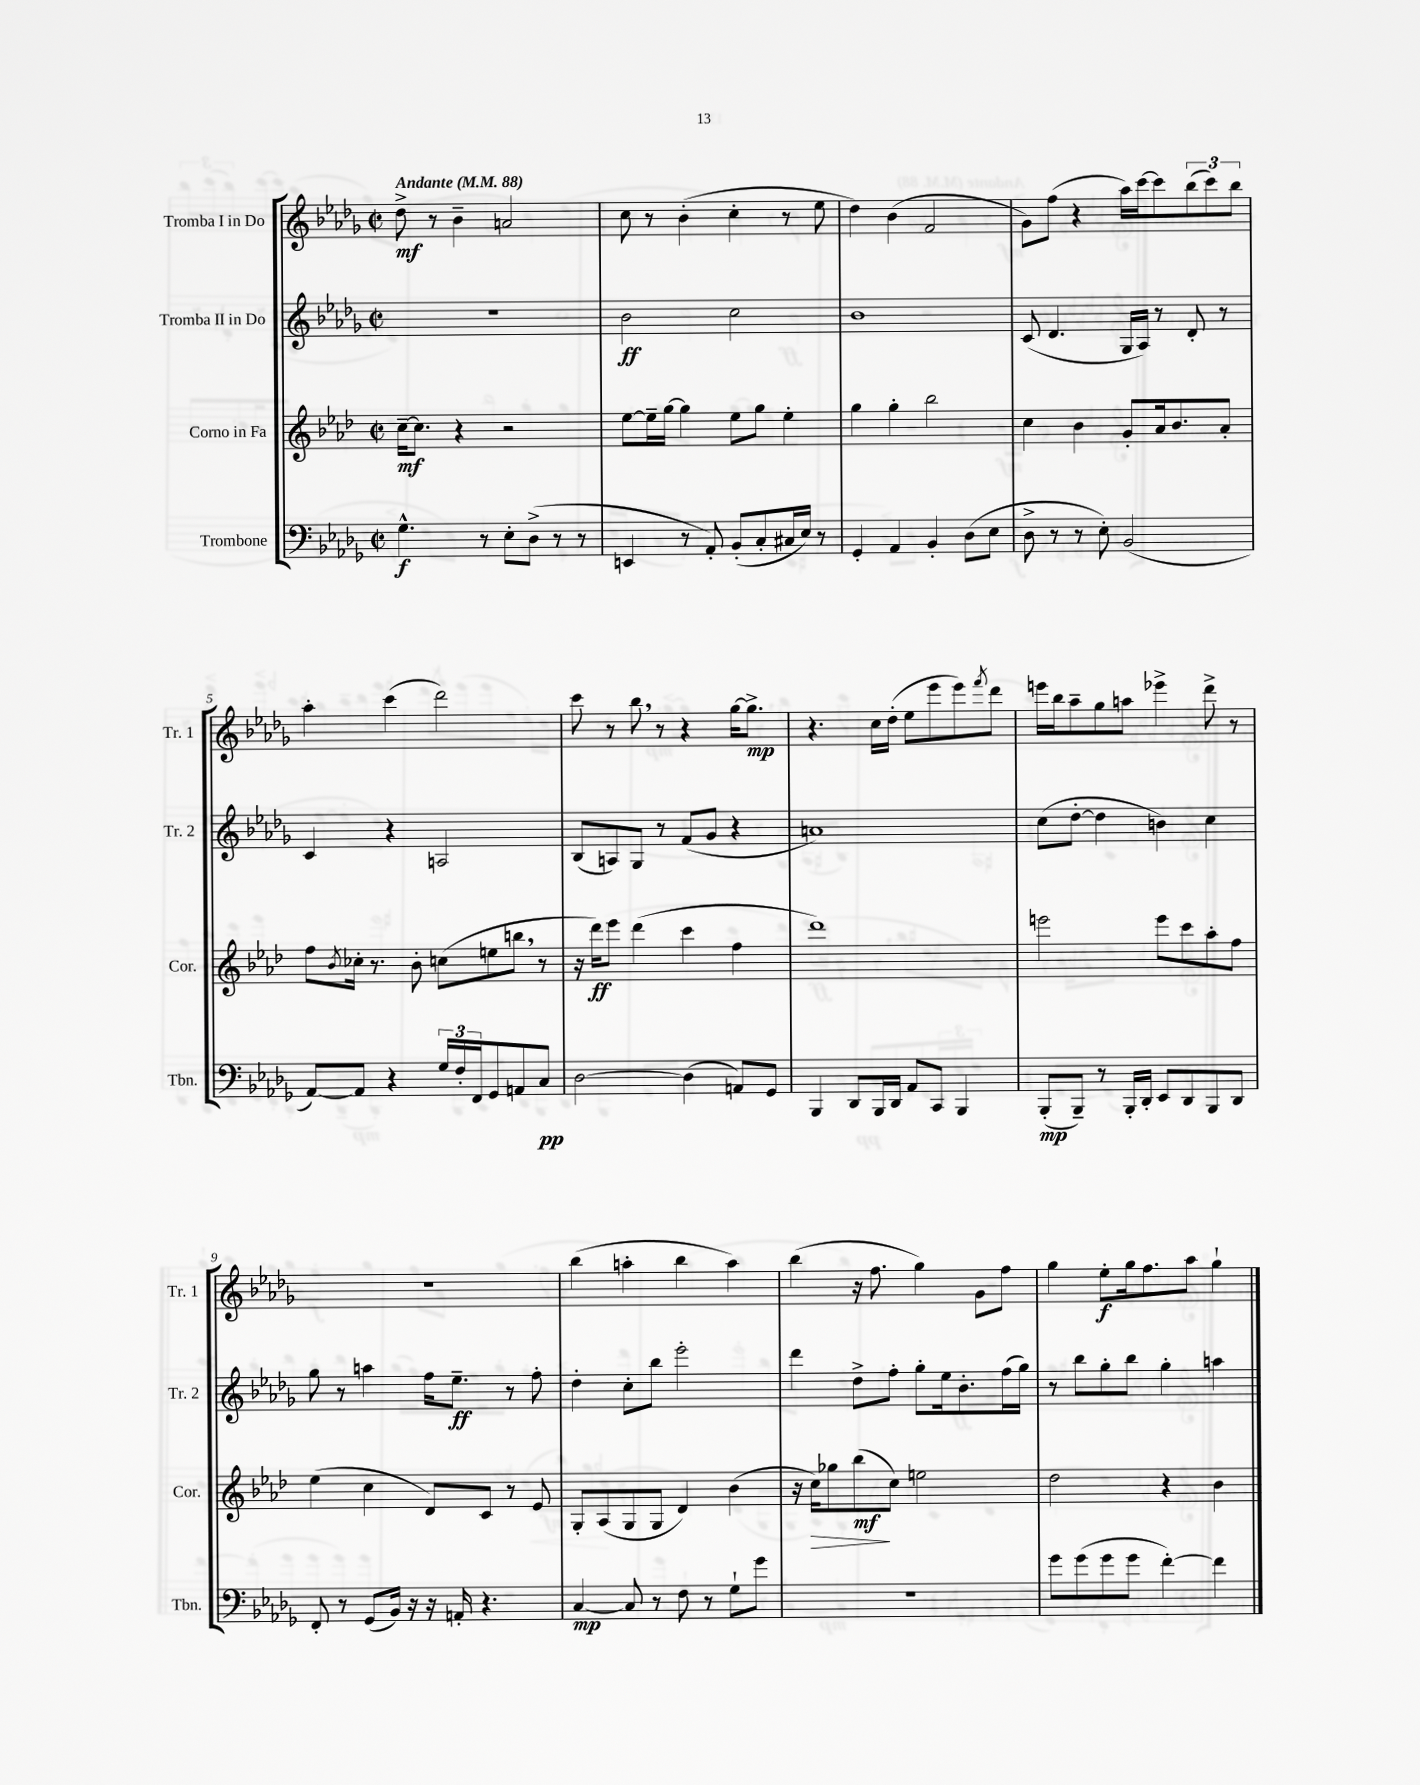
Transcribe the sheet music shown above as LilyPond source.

<<
\new StaffGroup <<
\new Staff = "s0" \with { instrumentName = "Tromba I in Do" shortInstrumentName = "Tr. 1" } {
    \clef treble \key des \major \defaultTimeSignature \time 2/2 \tempo "Andante" 4 = 88
    des''8->\mf r8 bes'4-- a'2 |
    c''8 r8 bes'4-.( c''4-. r8 ees''8 |
    des''4) bes'4( f'2 |
    ges'8) f''8( r4 aes''16) c'''16~ c'''8 \tuplet 3/2 { bes''8( c'''8) bes''8 } |
    aes''4-. c'''4( des'''2) |
    c'''8 r8 bes''8 \breathe r8 r4 ges''16~ ges''8.->\mp |
    r4. c''16 des''16-.( ees''8 ees'''8 ees'''8) \acciaccatura { f'''8 } des'''8 |
    e'''16 bes''16 aes''8-- ges''8 a''8 ees'''4-> des'''8-> r8 |
    R1 |
    bes''4( a''4-. bes''4 a''4) |
    bes''4( r16 f''8. ges''4) ges'8 f''8 |
    ges''4 ees''8-.\f ges''16 f''8. aes''8 ges''4-! \bar "|." |
}
\new Staff = "s1" \with { instrumentName = "Tromba II in Do" shortInstrumentName = "Tr. 2" } {
    \clef treble \key des \major \defaultTimeSignature \time 2/2
    r1 |
    bes'2\ff c''2 |
    bes'1 |
    c'8( des'4. ges16 aes16) r8 des'8-. r8 |
    c'4 r4 a2 |
    bes8( a8) ges8 r8 f'8( ges'8 r4 |
    a'1) |
    c''8( des''8~-. des''4 b'4) c''4 |
    ges''8 r8 a''4 f''16 ees''8.--\ff r8 f''8-. |
    des''4-. c''8-. bes''8 ees'''2-. |
    des'''4 des''8-> f''8-. ges''8-. ees''16 bes'8.-. f''16( ges''16) |
    r8 bes''8 ges''8-. bes''8 ges''4-. a''4 \bar "|." |
}
\new Staff = "s2" \with { instrumentName = "Corno in Fa" shortInstrumentName = "Cor." } {
    \clef treble \key aes \major \defaultTimeSignature \time 2/2
    c''16~--\mf c''8. r4 r2 |
    ees''8~ ees''16-- g''16~ g''4 ees''8 g''8 ees''4-. |
    g''4 g''4-. bes''2 |
    c''4 bes'4 g'8-. aes'16 bes'8. aes'8-. |
    f''8 \acciaccatura { bes'8 } ces''16-. r8. bes'8-. c''8( e''8 b''8 \breathe r8 |
    r16 des'''16\ff) ees'''8 des'''4( c'''4 f''4 |
    des'''1) |
    e'''2 e'''8 c'''8 aes''8-. f''8 |
    ees''4( c''4 des'8) c'8 r8 ees'8 |
    g8-. aes8( g8 g8 des'4) bes'4( |
    r16 c''16\>) ges''8 bes''8\mf\!( c''8) e''2 |
    des''2 r4 bes'4 \bar "|." |
}
\new Staff = "s3" \with { instrumentName = "Trombone" shortInstrumentName = "Tbn." } {
    \clef bass \key des \major \defaultTimeSignature \time 2/2
    ges4.-^\f r8 ees8-. des8->( r8 r8 |
    e,4 r8 aes,8-.) bes,8-.( c8-. cis16 ees16) r8 |
    ges,4-. aes,4 bes,4-. des8( ees8 |
    des8-> r8 r8 ees8-.) bes,2( |
    aes,8~) aes,8 r4 \tuplet 3/2 { ges16 f16-. f,16 } ges,8 a,8 c8\pp |
    des2~ des4( a,8) ges,8 |
    bes,,4 des,8 bes,,16 des,16 aes,8 c,8 bes,,4 |
    bes,,8-.\mp( bes,,8--) r8 bes,,16-. des,16-. ees,8 des,8 bes,,8 des,8 |
    f,8-. r8 ges,8( bes,16) r16 r16 a,16-. r4. |
    c4~\mp c8 r8 f8 r8 ges8-! ges'8 |
    R1 |
    ges'8 ges'8( ges'8 ges'8 f'4~-.) f'4 \bar "|." |
}
>>
>>
